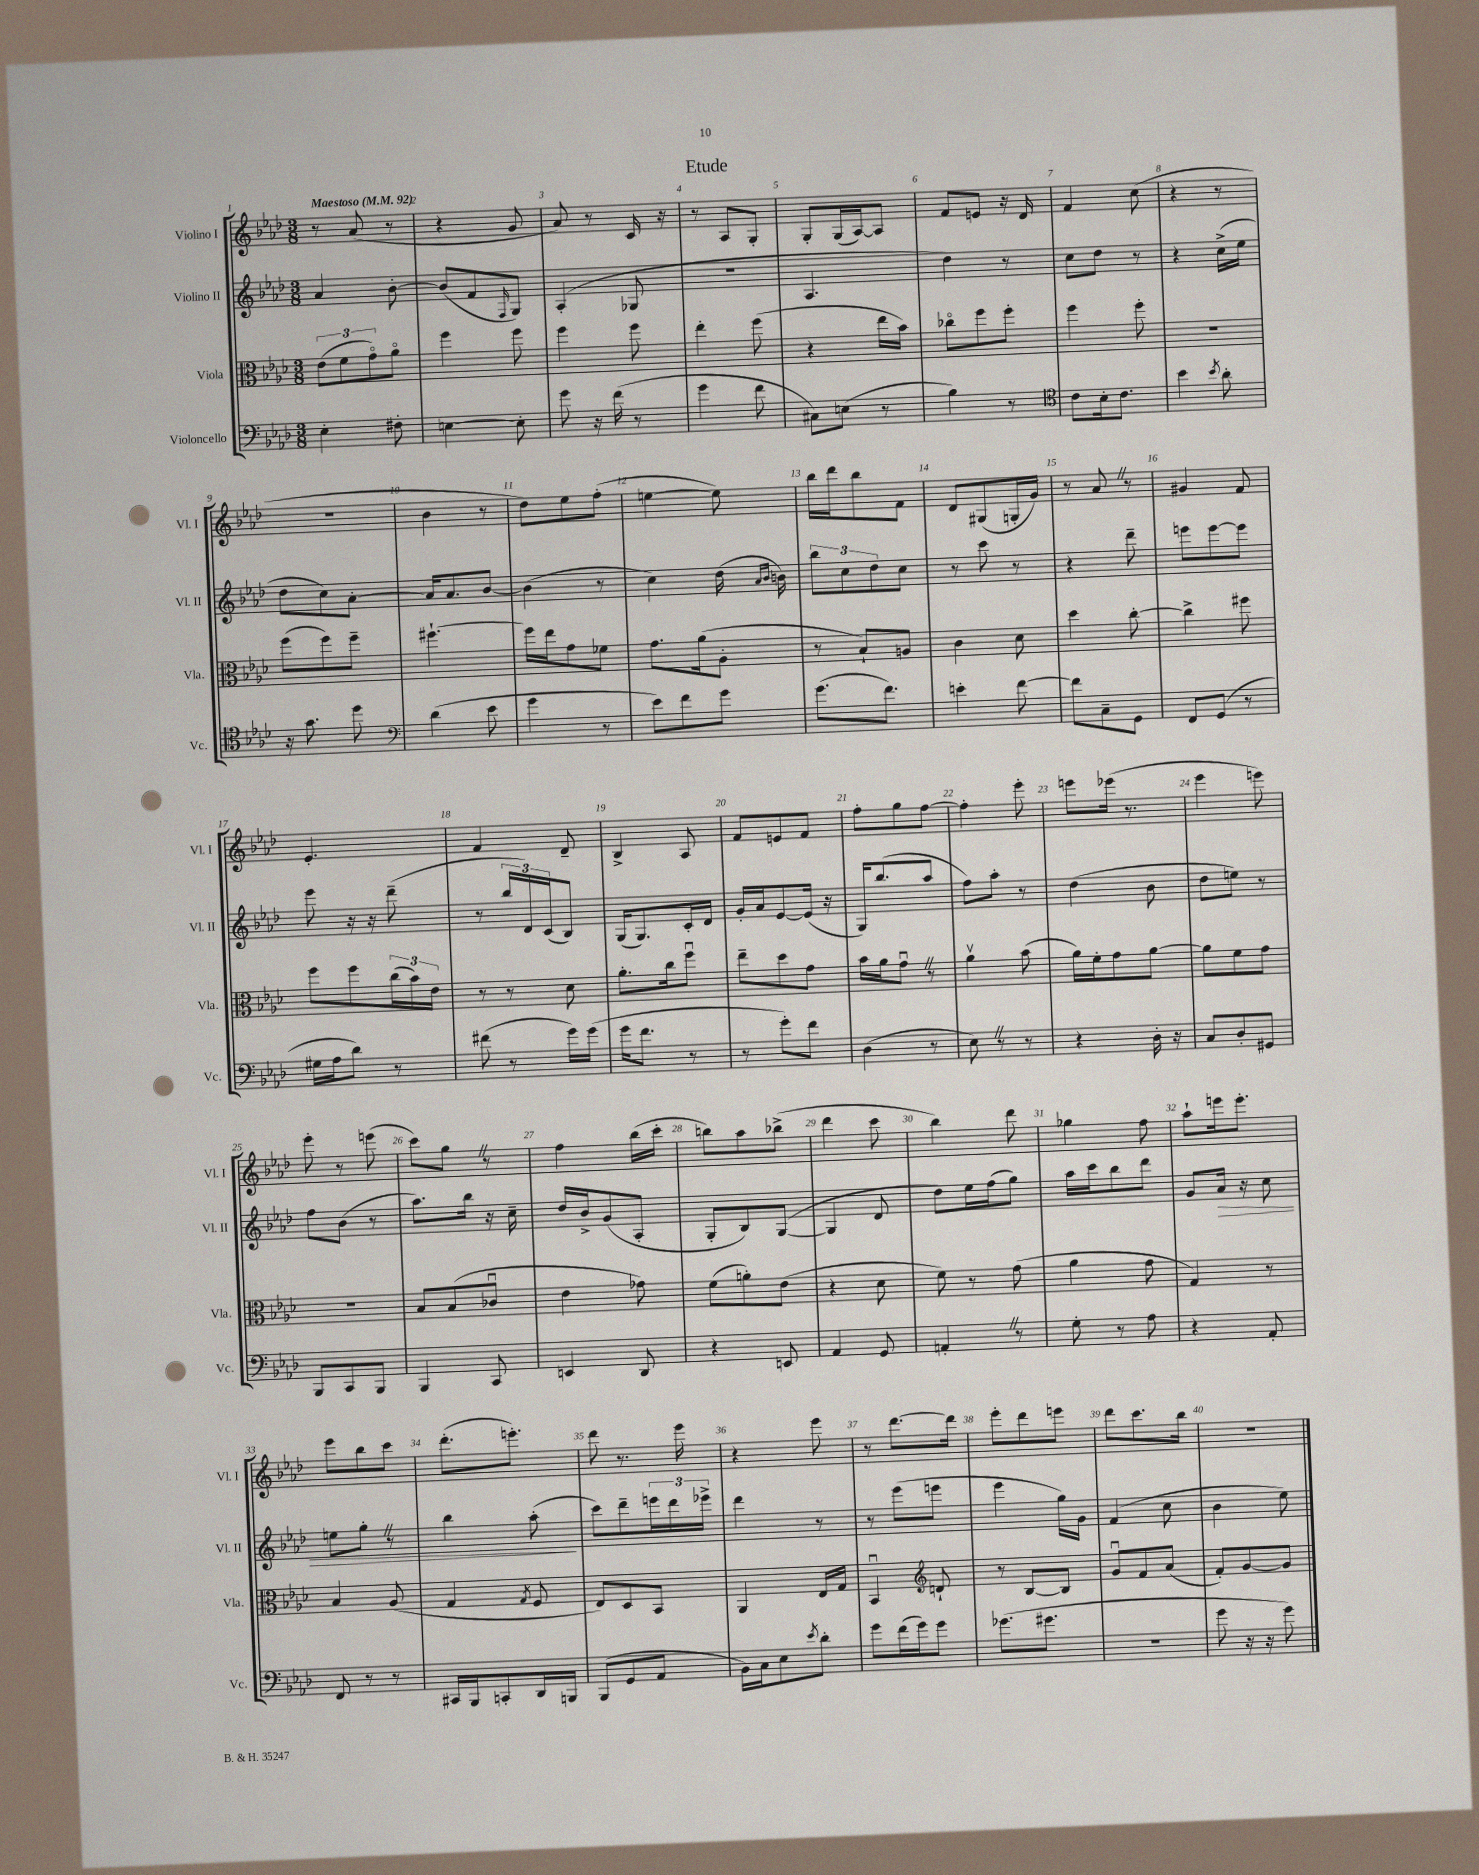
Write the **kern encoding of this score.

**kern	**kern	**kern	**kern
*staff4	*staff3	*staff2	*staff1
*clefF4	*clefC3	*clefG2	*clefG2
*k[b-e-a-d-]	*k[b-e-a-d-]	*k[b-e-a-d-]	*k[b-e-a-d-]
*M3/8	*M3/8	*M3/8	*M3/8
*MM92	*MM92	*MM92	*MM92
4E-'	(12e-	4a-	8r
.	12f	.	.
.	.	.	(8a-
.	12go)	.	.
8F#'	8a-o	[8b-'	8r
=	=	=	=
[4E	4ff	(8b-]	4r
.	.	8f	.
.	.	16qqF	.
8E']	8ff	8G)	8g
=	=	=	=
8g	4ff	(4A-'	8a-)
16r	.	.	8r
(16f	.	.	.
8r	8ff	8G-	16c
.	.	.	16r
=	=	=	=
4g	4ee-'	4.r	8r
.	.	.	8A-
8f	(8ff	.	8G'
=	=	=	=
8C#)	4r	4.A-	8G'
(8E	.	.	(16G
.	.	.	[16A-)
8r	16ee-	.	8A-]
.	16b-)	.	.
=	=	=	=
4B-)	8cc-o	4dd-)	8f
.	8ff	.	8e
8r	8ff'	8r	16r
.	.	.	16d-
=	=	=	=
*clefC4	*	*	*
8c	4ff	8cc	4f
16B-'	.	8dd-	.
8.c	.	.	.
.	8ff'	8r	(8cc
=	=	=	=
4b-	4.r	4r	4r
8qb-	.	.	.
8a-'	.	(16cc^	8r
.	.	16ee-	.
=	=	=	=
16r	(8ff	8dd-	4.r
8.g	.	.	.
.	8ff)	8cc)	.
8dd-	8ff~	[8a-'	.
=	=	=	=
*clefF4	*	*	*
(4d-	[4.ff#`	16a-]	4b-
.	.	8.a-	.
8e-	.	[8b-	8r
=	=	=	=
4g	16ff#]	(4b-]	8dd-)
.	16ee-	.	.
.	8g	.	8ee-
8r	8f-	8r	(8ff'
=	=	=	=
8e-)	8.g	4cc)	[4ee
8f	.	.	.
.	(16a-	.	.
8g	8A-'	(16dd-	8ee])
.	.	16qqa-	.
.	.	16qqb-	.
.	.	16b)	.
=	=	=	=
(8.g	8r	12bb-	16bb-
.	.	.	16ddd-
.	.	12cc	.
.	8B-`)	.	8bb-
.	.	12dd-	.
8.f)	.	.	.
.	8A	8cc	8f
=	=	=	=
4e'	4c	8r	8d-
.	.	8ccc	(8G#
[8f	8d-	8r	16G'
.	.	.	16g)
=	=	=	=
8f]	4dd-	4r	8r
8C~	.	.	8a-
8GG	[8cc'	8ddd-~	8r
=	=	=	=
8FF	4cc^]	8eee	4g#
(8GG	.	[8eee	.
8r	8ff#	8eee]	8f
=	=	=	=
16G#	8ff	8eee-	4.e-'
16A-	.	.	.
8d-)	8ff	16r	.
.	.	16r	.
8r	(24cc	(8ddd-~	.
.	24b-)	.	.
.	24e-	.	.
=	=	=	=
(8f#	8r	8r	4f
8r	8r	24bb-	.
.	.	24d-)	.
.	.	(24c	.
16g)	8d-	8B-)	8d-~
(16g	.	.	.
=	=	=	=
16g	8.a-'	(16G	4B-^
8.f	.	8.G)	.
.	16cc	.	.
8r	8ffu	16c'	8A-
.	.	16d-	.
=	=	=	=
8r	8ee-~	16g'	8f
.	.	16a-	.
8g')	8dd-	[8e-	8e
8f	8g	(16e-]	8f
.	.	16r	.
=	=	=	=
(4D-	16b-	16G)	8ff'
.	16a-	(8.bb-	.
.	8gu	.	8gg
8r	8r	8aa-	[8ff
=	=	=	=
8E-)	4a-v	8ff)	4ff']
8r	.	8aa-'	.
8r	(8b-	8r	8eee-'
=	=	=	=
4r	16a-)	(4dd-	8eee
.	16f'	.	.
.	8g	.	(16eee-
.	.	.	8.r
16D-'	[8a-	8b-	.
16r	.	.	.
=	=	=	=
8C	8a-]	8dd-	4eee-
8D-'	8f	8ee)	.
8GG#	8g	8r	8eee)
=	=	=	=
8BBB-	4.r	8ff	8eee-'
8CC	.	(8b-	8r
8BBB-	.	8r	(8eee
=	=	=	=
4BBB-	8B-	8.aa-)	8ccc)
.	(8B-	.	8gg
.	.	16bb-	.
8CC	8c-u	16r	8r
.	.	16cc~	.
=	=	=	=
4EE	4e-	16dd-	4ff
.	.	16b-^	.
.	.	(8g	.
8DD-	8g-)	8A-'	(16bb-
.	.	.	16ccc'
=	=	=	=
4r	(8f	8G'	8bb)
.	8a')	8B-)	8aa-
8EE	(8e-	([8G	(8bb-^
=	=	=	=
4AA-	4r	4G]	4ddd-
8GG	8d-	8d-	8ccc
=	=	=	=
4AA'	8f)	8dd-)	4bb-)
.	8r	16ee-	.
.	.	(16ff	.
8r	(8g	8gg)	8ddd-
=	=	=	=
8G'	4a-	16aa-	4gg-
.	.	16ccc	.
8r	.	8bb-	.
8A-	8g	8ddd-	8ff
=	=	=	=
4r	4G)	8g	8aa-`
.	.	16a-	16eee
.	.	16r	8.eee'
8AA-'	8r	8cc	.
=	=	=	=
8FF	4B-	8ee	8eee-
8r	.	8gg'	8bb-
8r	(8A-	8r	8ccc
=	=	=	=
16CC#	4G	4bb-	(8.ddd-'
16BBB-	.	.	.
8CC'	.	.	.
.	.	.	8.eee')
.	8qG	.	.
16DD-	8F	(8aa-'	.
16BBB	.	.	.
=	=	=	=
(8BBB-	8E-)	8ccc)	8ddd-
8GG	8D-	8ddd-~	8.r
8AA-	8BB-	24eee	.
.	.	24ddd-	.
.	.	.	16eee-
.	.	24eee-^	.
=	=	=	=
16BB-)	4AA-	4ddd-	4r
16C	.	.	.
8E-	.	.	.
8qe-	.	.	.
8d-'	16E-	8r	8eee-
.	16G	.	.
=	=	=	=
8g	4BB-u	8r	8r
(16f	.	(8eee-	[8.ddd-
16g)	.	.	.
*	*clefG2	*	*
8g	8d`	8eee	.
.	.	.	16ddd-]
=	=	=	=
(8.g-	8r	4eee-	8eee-'
.	[8B-	.	8ddd-
8.g#	.	.	.
.	8B-]	16gg)	8eee
.	.	16g	.
=	=	=	=
4.r	8gu	(4f	8ddd-
.	8f	.	8.ccc
.	(8a-	8cc	.
.	.	.	16bb-
=	=	=	=
8g	8f')	4b-	4.r
16r	[8g	.	.
16r	.	.	.
8g)	8g]	8ee-)	.
==	==	==	==
*-	*-	*-	*-
